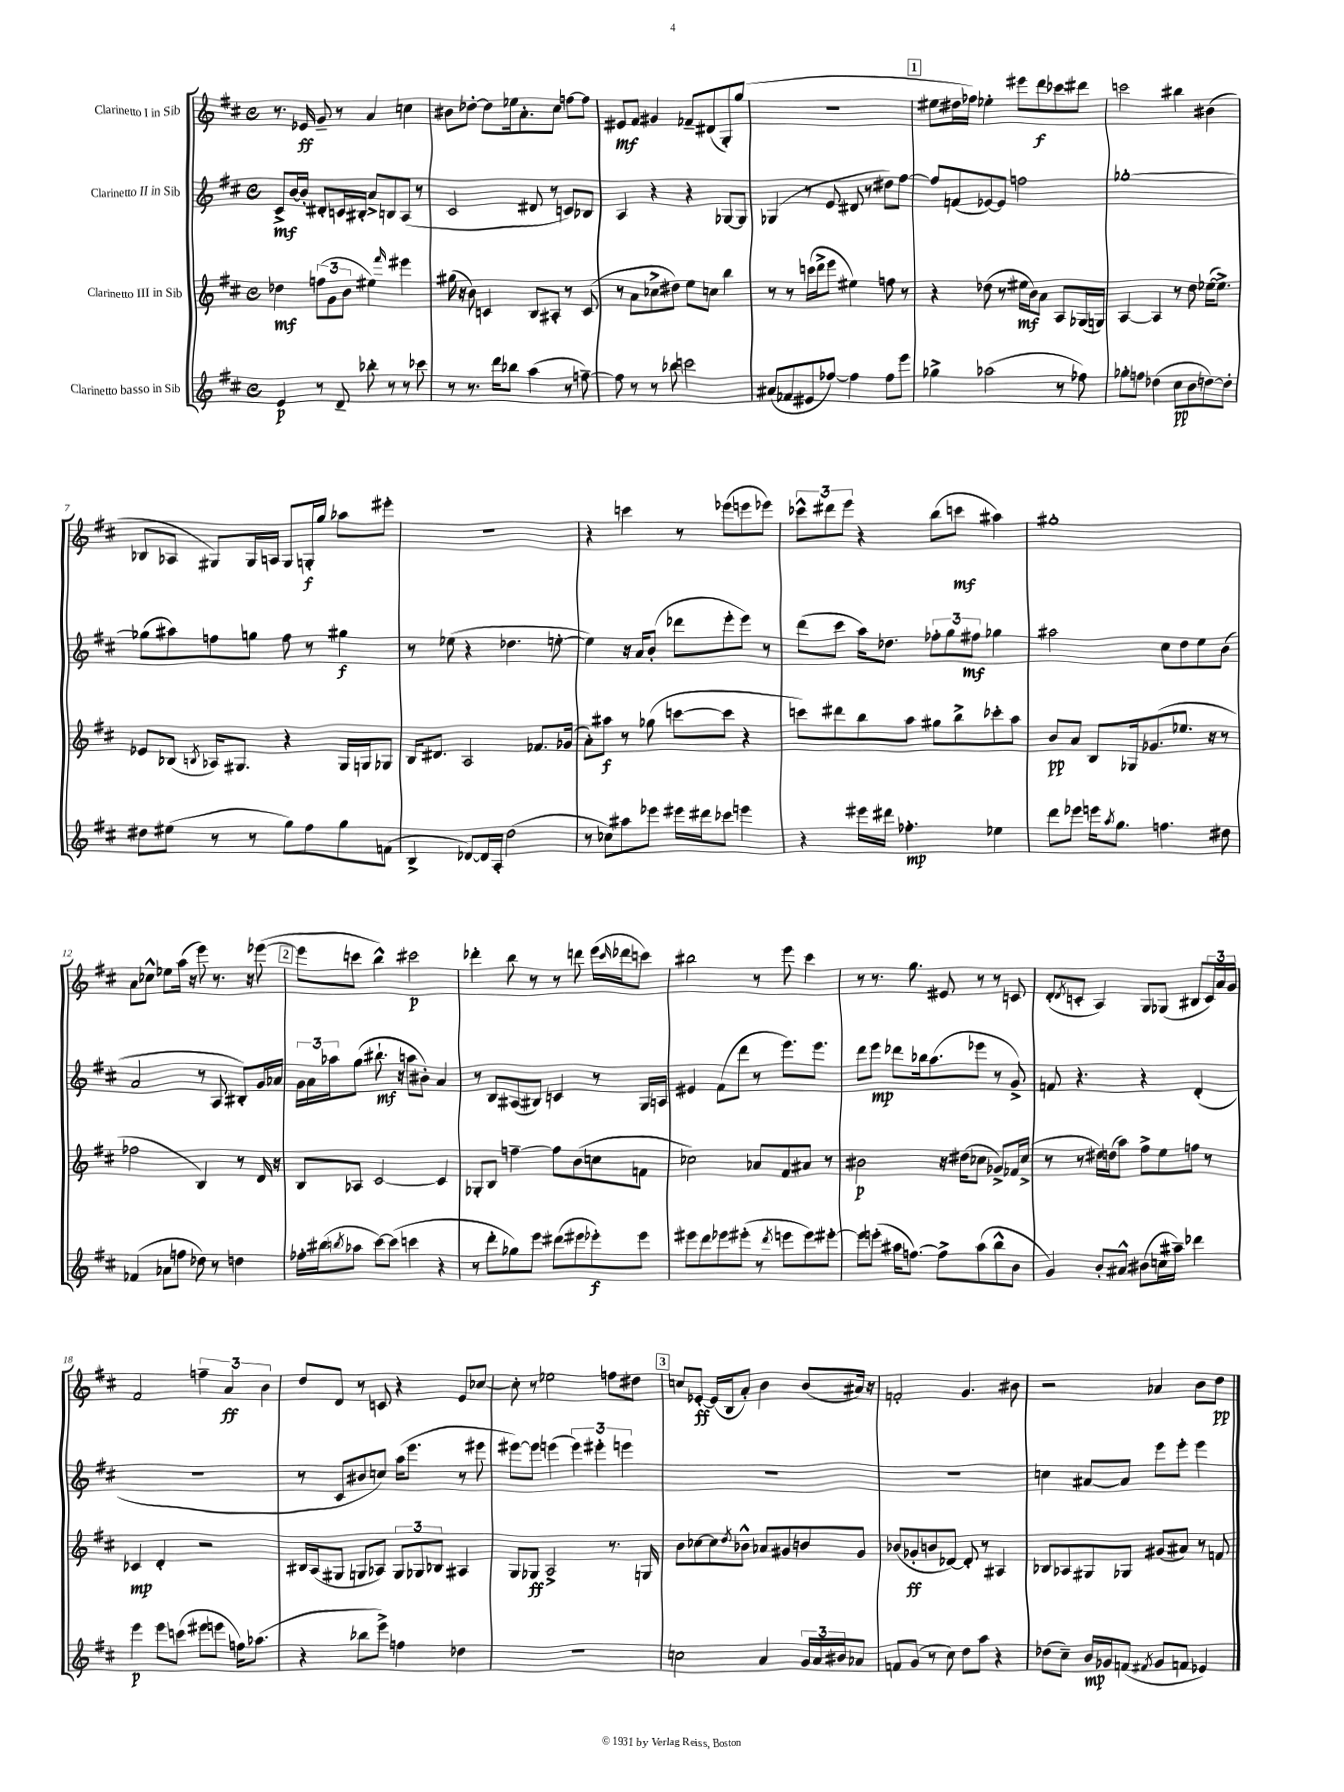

**kern	**kern	**kern	**kern
*staff4	*staff3	*staff2	*staff1
*clefG2	*clefG2	*clefG2	*clefG2
*k[f#c#]	*k[f#c#]	*k[f#c#]	*k[f#c#]
*M4/4	*M4/4	*M4/4	*M4/4
*met(c)	*met(c)	*met(c)	*met(c)
4e	4dd-	8c#^	8.r
.	.	[16b	.
.	.	16b']	16e-
8r	(12ff	8d#'	8g~
.	12g	.	.
8d~	.	16c	8r
.	12b	.	.
.	.	16B#'	.
8bb-'	4ee#)	8a^	4a
8r	.	8B	.
.	16qqfff#	.	.
8r	4eee#	(8A	4cc
8ccc-	.	8r	.
=	=	=	=
8r	(16gg#	2c#	8b#
.	16r	.	.
8.r	8b)	.	[8dd-'
.	4c	.	8dd-]
16ddd	.	.	.
8bb-	.	.	16ee-
.	.	.	8.a'
(4aa	8B	8d#	.
.	8A#'	8r	8cc#
8r	8r	8c)	[8ff
[8ff~)	(8c	8B-	8ff]
=	=	=	=
8ff]	8r	4A	8e#
8r	8a	.	8f#
8r	8cc-^	4r	4g#
8bb-	8dd#)	.	.
2ccc	8ee	4r	8f-~
.	8cc	.	(8d#
.	4bb	[8G-	8G')
.	.	8G-]	(8gg
=	=	=	=
(8a#	8r	(4G-	1r
8f-	8r	.	.
8e#	(16ccc	8r	.
.	16ddd^	.	.
[8ff-)	8eee	8e	.
4ff-]	4ee#)	8d#	.
.	.	8r	.
8ff-	8ff	8dd#)	.
8eee	8r	[8ff#	.
=	=	=	=
4gg-^	4r	8ff#]	8ee#
.	.	(8f	16dd#
.	.	.	16ff-)
(2aa-	(8dd-	[8e-)	4ee-'
.	8r	8e-]	.
.	16ee#	2ff	8eee#
.	16b)	.	.
.	8a	.	8ddd
8r	8A	.	8ccc-
8ff-)	(16G-	.	8ddd#
.	16G)	.	.
=	=	=	=
8gg-'	[4A	[1gg-'	2ccc
8ff	.	.	.
(4dd-	4A]	.	.
8cc#	8r	.	4bb#
8b	8dd	.	.
[8dd)	([16ee-	.	(4b#
.	8.ee-^])	.	.
8dd']	.	.	.
=	=	=	=
8dd#	8e-	(8gg-]	8B-
(8ee#	(8B-	8aa#)	8A-
.	8qB	.	.
8r	16A-)	8ff	8G#)
.	8.G#	.	.
8r	.	8gg	16G#
.	.	.	16A
8gg)	4r	8ff	8G#
8ff#	.	8r	16G'
.	.	.	16gg
8gg	16G#	4gg#	8aa-
.	16G	.	.
(8f	8G-	.	8eee#'
=	=	=	=
4B^	16B	8r	1r
.	8.d#	.	.
.	.	(8ee-	.
[8d-)	2A	4r	.
16d-]	.	.	.
16A'	.	.	.
(2dd	.	4.dd-	.
.	8.f-	.	.
.	.	[8ee'	.
.	(16g-	.	.
=	=	=	=
8r	8a')	4ee])	4r
8cc-)	8aa#	.	.
8aa#	8r	16r	4ccc
.	.	16a	.
8eee-	(8gg-	(8b'	.
16eee#	[8ccc	8ddd-	8r
16ddd#	.	.	.
8ccc-	8ccc]	8eee'	(8eee-
4eee	4r	8eee)	8eee
.	.	8r	8eee-)
=	=	=	=
4r	8ccc)	(8ddd	12ccc-^^
.	.	.	12ddd#
.	8ddd#	8ccc#	.
.	.	.	12eee
16eee#	8bb	16aa)	4r
16ddd#	.	8.dd-	.
4.ff-'	8aa	.	.
.	8gg#	12ff-'	(8bb
.	.	12gg	.
.	8bb^	.	8ccc
.	.	12ff#	.
4ee-	8ccc-'	4gg-	4aa#)
.	8aa	.	.
=	=	=	=
8ddd	8b	2aa#	1gg#'
8eee-	8a	.	.
16eee	8B	.	.
8qaa	.	.	.
8.gg	.	.	.
.	16G-	.	.
.	(8.g-	.	.
4.ff	.	8cc#	.
.	8.ee-	8dd	.
.	.	8ee	.
.	16r	.	.
8dd#	8r	(8b	.
=	=	=	=
(4f-	2ff-	2a	8a
.	.	.	8cc-^^
8a-	.	.	8ee-
8ff	.	.	(16aa
.	.	.	16r
8dd-)	4B)	8r	8eee)
8r	.	8A	8.r
4dd	8r	8B#')	.
.	.	.	16r
.	16d	16g	([8eee-
.	16r	16a-	.
=	=	=	=
16ff-'	8B	24g	8eee-]
.	.	24a	.
(16bb#	.	.	.
.	.	24aa-	.
8qbb	.	.	.
8aa-	8A-	(8gg	8ccc
[8ccc#)	[2c#	8.bb#`	4bb^^)
(8ccc#]	.	.	.
.	.	16r	.
4ccc	.	8aa	2ccc#
.	.	8b#')	.
4r	4c#]	4a	.
=	=	=	=
8r	8G-'	8r	4ddd-'
8ddd'	8B	8B	.
8gg-)	[4ff~	(8A#	8bb
8eee	.	8B#)	8r
(8ddd#	8ff]	4c	8r
8eee#	(8b	.	8ddd
8eee-')	8cc	8r	(16eee
.	.	.	16qqccc#
.	.	.	16ddd-
8eee-	8f	16G	8ccc)
.	.	16A	.
=	=	=	=
8eee#	2cc-)	4e#	2bb#
8ddd	.	.	.
8eee-	.	(8f#	.
(8eee#'	.	8ddd	.
8r	8a-	8r	8r
8qddd	.	.	.
8eee	8f#	8.eee)	8eee
8eee)	8a#	.	4ccc#
.	.	8.eee	.
[8eee#'	8r	.	.
=	=	=	=
8eee#]	2b#	8ddd	8r
(8eee'	.	8eee	8.r
16aa#	.	8ddd-	.
[8.ff)	.	.	8.gg
.	.	16bb-	.
.	.	(8.aa	.
8ff^]	16r	.	8e#
.	(16dd#	.	.
(8aa#	8cc-	8eee-	8r
8bb^^	8g-^)	8r	8r
8b	16f-	8g^)	8c
.	(16cc-^	.	.
=	=	=	=
4g)	8r	8f	(8d'
.	.	.	8qd
.	8r	4.r	8c'
8b'	16dd#)	.	4A)
.	(16dd	.	.
8a#^^	8aa)	.	.
(8b#	8ff#^	4r	8G
16cc	8ee	.	(8G-
16aa#~)	.	.	.
4ddd-	8ff	(4d'	8B#
.	8r	.	24c)
.	.	.	24a
.	.	.	24g
=	=	=	=
4eee	4c-	1r	2f#
8eee	4d'	.	.
(8ccc	.	.	.
8eee#	2r	.	6ff~
8eee	.	.	.
.	.	.	6a
16ff)	.	.	.
(8.aa-	.	.	.
.	.	.	6b
=	=	=	=
4r	16B#	8r	8dd
.	(16A	.	.
.	8G#	8c#	8d
8bb-	8G	8b#	8r
8eee^)	8A-)	8cc)	8c
4ff	12G	(16aa	4r
.	.	8.eee	.
.	12G-	.	.
.	12B-	.	.
4dd-	4A#	8r	8e
.	.	8eee#	[8cc-
=	=	=	=
1r	8G	[8eee#)	8cc-']
.	8G-	8eee#]	8r
.	2A^	(4eee	2ee-
.	.	6eee)	.
.	.	6eee#'	.
.	8.r	.	8ff
.	.	6eee	.
.	.	.	8dd#
.	16G	.	.
=	=	=	=
2cc	8b	1r	8cc
.	[8cc-	.	[8e-'
.	8cc-]	.	(16e-]
.	.	.	16B
.	8qdd	.	.
.	8b-^^	.	8a')
4a	8a-	.	4b
.	8g#	.	.
24g	8b	.	(8b
24a	.	.	.
24b#	.	.	.
8a-	8g#	.	16a#)
.	.	.	16r
=	=	=	=
8f	(8b-	1r	2f'
(8g	8g-'	.	.
8r	8b	.	.
8cc#)	[8d-)	.	.
8dd	8d-']	.	4.g
8aa	8r	.	.
4r	4A#	.	.
.	.	.	8b#
=	=	=	=
(8dd-	8B-	4cc	2r
8cc#~)	8A-	.	.
16b	8G#	[8a#	.
16g-	.	.	.
(8f	8G-	8a#]	.
8qf#	.	.	.
8g-	(8g#	8eee	4a-
8f	8a#)	8eee'	.
4e-)	8r	4eee	8b
.	8f	.	8dd
==	==	==	==
*-	*-	*-	*-
